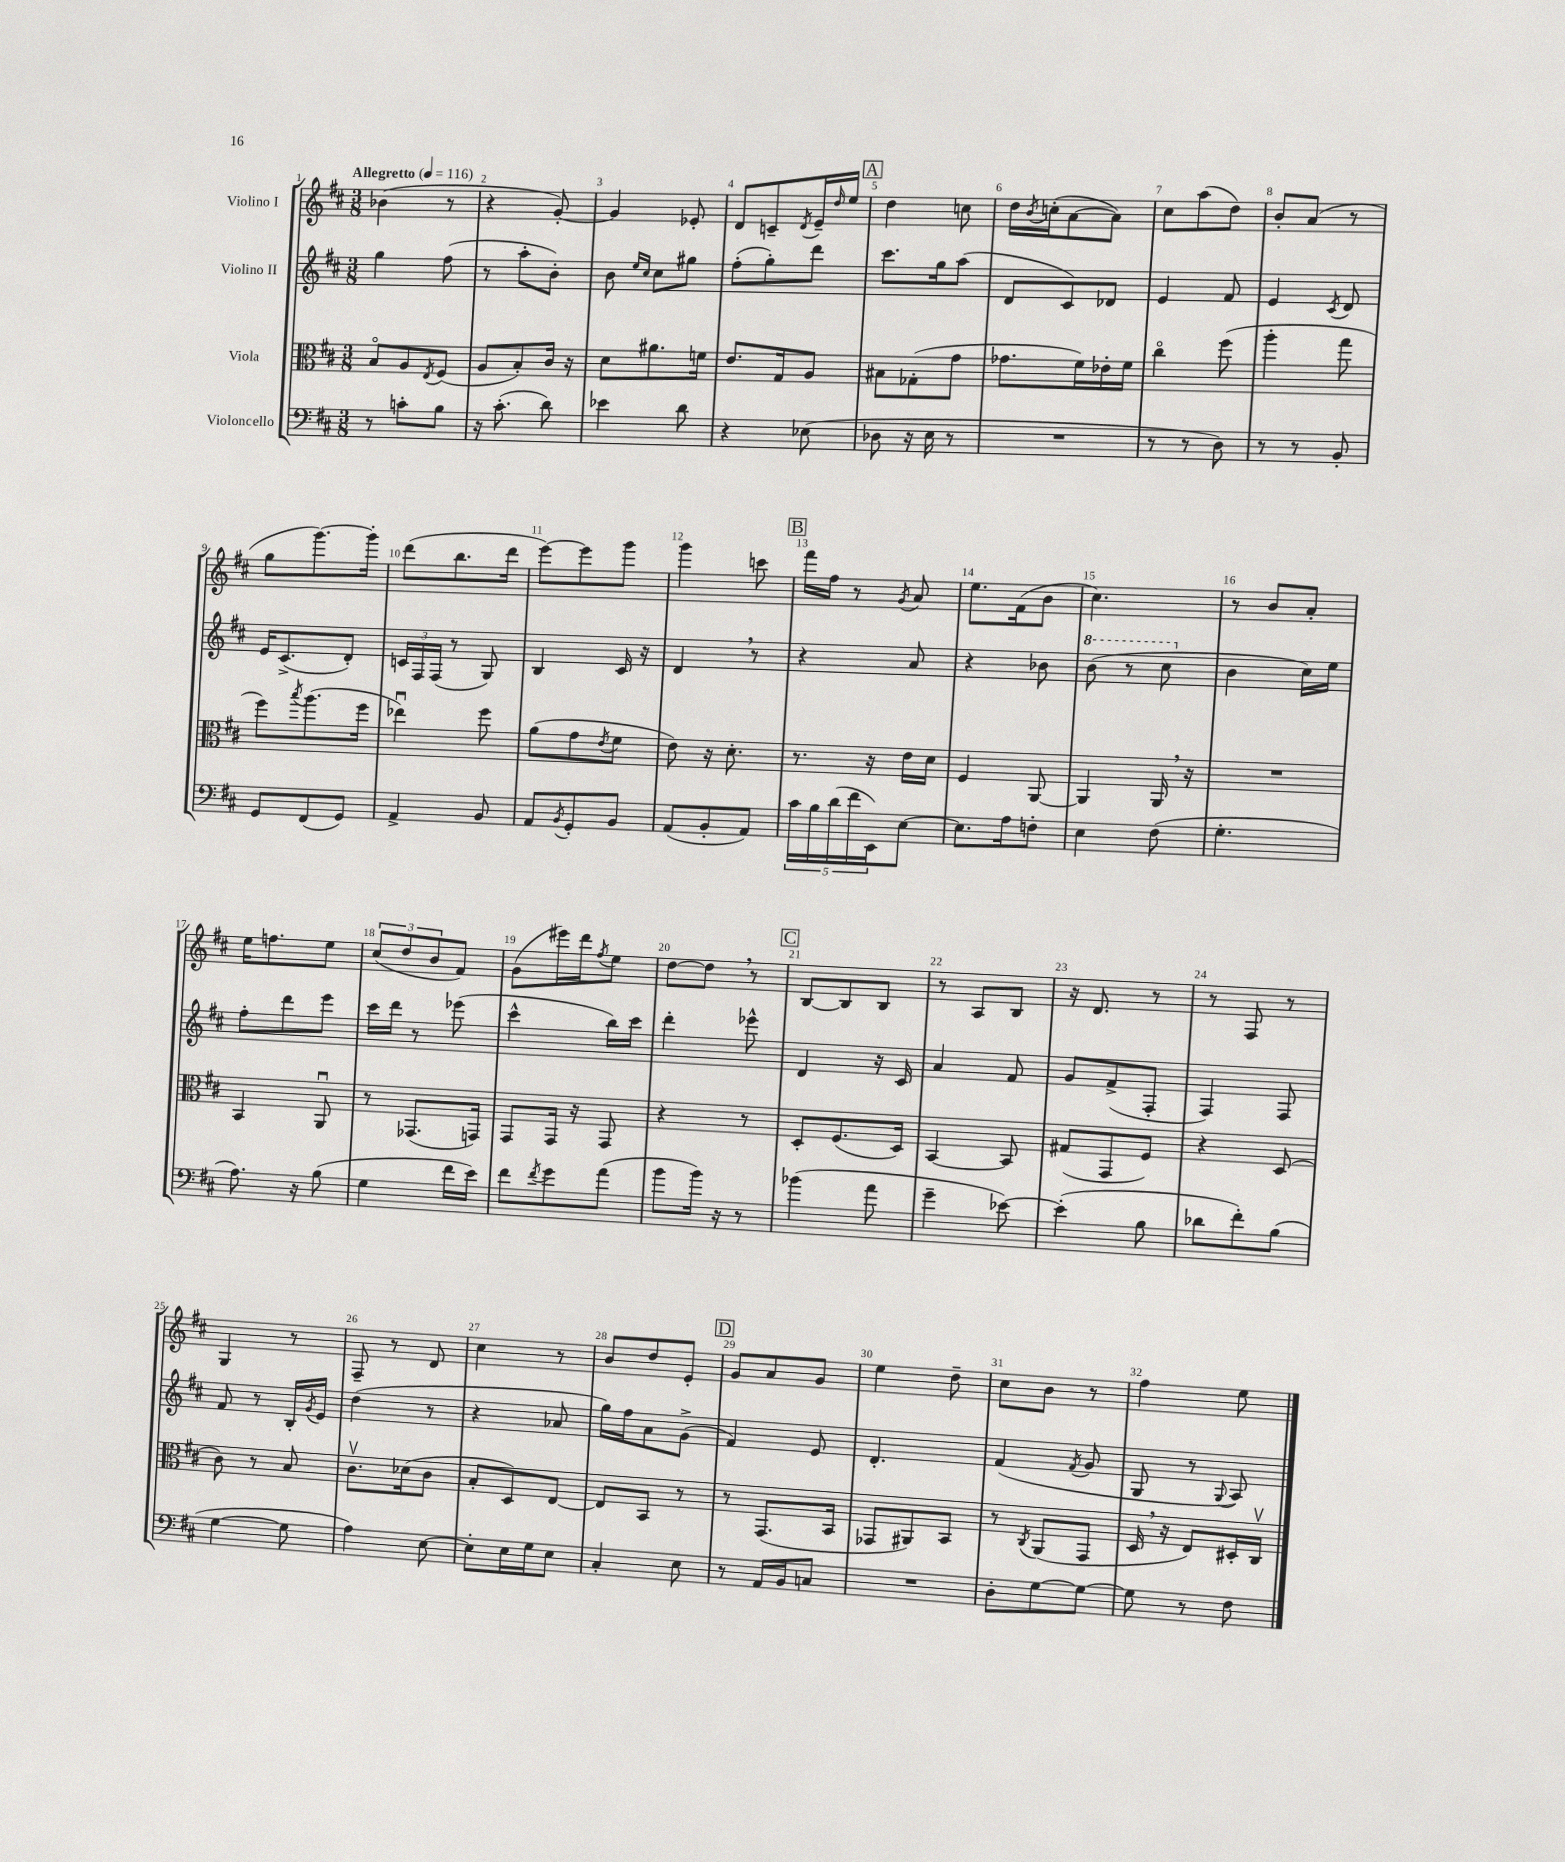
<<
\new StaffGroup <<
\new Staff = "s0" \with { instrumentName = "Violino I" } {
    \clef treble \key d \major \numericTimeSignature \time 3/8 \tempo "Allegretto" 4 = 116
    bes'4( r8 |
    r4 g'8~-.) |
    g'4 ees'8-. |
    d'8 c'8-- \acciaccatura { d'8 } e'16-- \grace { d''16 } e''16 |
    \mark \markup { \box "A" } d''4 c''8 |
    d''16 \acciaccatura { b'8 } c''16-.( a'8~ a'8) |
    cis''8 a''8( d''8) |
    b'8-. a'8( r8 |
    g''8 g'''8.~) g'''16-. |
    d'''8( b''8. d'''16 |
    e'''8~) e'''8 g'''8 |
    g'''4 c'''8 |
    \mark \markup { \box "B" } fis'''16 fis''16 r8 \acciaccatura { g'8 } a'8 |
    e''8. fis'16( b'8 |
    cis''4.) |
    r8 b'8 a'8-. |
    e''16 f''8. e''8 |
    \tuplet 3/2 { cis''8( d''8 b'8 } fis'8) |
    g'8( eis'''16) d'''16 \acciaccatura { fis''8 } e''8 |
    d''8~ d''8 \breathe r8 |
    \mark \markup { \box "C" } b8~ b8 b8 |
    r8 a8 b8 |
    r16 d'8. r8 |
    r8 fis8 r8 |
    g4 r8 |
    fis8-- r8 d'8 |
    cis''4 r8 |
    b'8 d''8 e'8-. |
    \mark \markup { \box "D" } g'8 a'8 g'8 |
    e''4 d''8-- |
    cis''8 b'8 r8 |
    fis''4 e''8 \bar "|." |
}
\new Staff = "s1" \with { instrumentName = "Violino II" } {
    \clef treble \key d \major \numericTimeSignature \time 3/8
    g''4 fis''8( |
    r8 a''8-. b'8-.) |
    b'8 \grace { e''16 cis''16 } cis''8 gis''8 |
    fis''8-.( g''8-.) d'''8 |
    \mark \markup { \box "A" } cis'''8. g''16 a''8( |
    d'8 cis'8) des'8 |
    e'4 fis'8 |
    e'4 \acciaccatura { cis'8 } d'8 |
    e'16 cis'8.->( d'8-.) |
    \tuplet 3/2 { c'16 fis16 fis16( } r8 g8) |
    b4 cis'16 r16 |
    d'4 \breathe r8 |
    \mark \markup { \box "B" } r4 a'8 |
    r4 bes'8 |
    \ottava #1 b''8( r8 cis'''8 \ottava #0 |
    b'4 cis''16) e''16 |
    fis''8-. d'''8 e'''8 |
    cis'''16 d'''16 r8 ees'''8( |
    cis'''4-^ b''16) cis'''16 |
    d'''4-. ees'''8-^ |
    \mark \markup { \box "C" } d'4 r16 cis'16 |
    a'4 fis'8 |
    g'8 fis'8->( fis8-. |
    fis4) fis8 |
    fis'8 r8 b16-. \acciaccatura { g'8 } e'16 |
    d''4( r8 |
    r4 aes'8 |
    g''16) fis''16 a'8 g'8->( |
    \mark \markup { \box "D" } fis'4) e'8 |
    d'4.-. |
    fis'4( \acciaccatura { fis'8 } g'8 |
    g8 r8 \appoggiatura { g8 } a8) \bar "|." |
}
\new Staff = "s2" \with { instrumentName = "Viola" } {
    \clef alto \key d \major \numericTimeSignature \time 3/8
    b8\flageolet a8 \acciaccatura { e8 } fis8( |
    a8 b8-.) cis'16 r16 |
    d'8 ais'8. f'16 |
    e'8. g16 a8 |
    \mark \markup { \box "A" } bis8 ges8-.( g'8 |
    ges'8. fis'16) ees'16-. fis'16 |
    cis''4\flageolet fis''8( |
    a''4-. g''8 |
    fis''8) \acciaccatura { b''8 } a''8.( fis''16 |
    ees''4\downbow) fis''8 |
    a'8( g'8 \acciaccatura { e'8 } fis'8 |
    e'8) r16 d'8.-. |
    \mark \markup { \box "B" } r8. r16 e'16 d'16 |
    fis4 a,8~ |
    a,4 a,16 \breathe r16 |
    R4. |
    b,4 a,8\downbow |
    r8 ges,8.( g,16) |
    g,8 g,16 r16 g,8 |
    r4 r8 |
    \mark \markup { \box "C" } d8-. fis8.( d16) |
    b,4~ b,8 |
    gis8( g,8 fis8) |
    r4 d8( |
    cis'8) r8 b8 |
    cis'8.\upbow des'16( cis'8 |
    b8-. d8) e8~ |
    e8 b,8 r8 |
    \mark \markup { \box "D" } r8 g,8.( b,16 |
    ges,8 ais,8) b,8 |
    r8 \acciaccatura { cis8 } a,8( g,8 |
    d16 \breathe r16 e8) dis16-. cis16\upbow \bar "|." |
}
\new Staff = "s3" \with { instrumentName = "Violoncello" } {
    \clef bass \key d \major \numericTimeSignature \time 3/8
    r8 c'8-. b8 |
    r16 cis'8.-.( d'8) |
    ees'4 d'8 |
    r4 ees8( |
    \mark \markup { \box "A" } des8 r16 e16 r8 |
    R4. |
    r8 r8 d8) |
    r8 r8 b,8-. |
    g,8 fis,8( g,8) |
    a,4-> b,8 |
    a,8 \acciaccatura { b,8 } g,8-. b,8 |
    a,8( b,8-. a,8) |
    \mark \markup { \box "B" } \tuplet 5/4 { cis'16 b16 d'16( fis'16 e,16) } e8~ |
    e8. a16 f8-. |
    e4 fis8( |
    g4.-. |
    a8.) r16 b8( |
    g4 fis'16 e'16) |
    fis'8 \acciaccatura { fis'8 } g'8 a'8( |
    b'8 b'16) r16 r8 |
    \mark \markup { \box "C" } bes'4( a'8 |
    g'4-- ees'8~) |
    ees'4-.( b8 |
    des'8 fis'8-.) b8( |
    g4~ g8 |
    a4) e8~ |
    e8-. e16 g16 e8 |
    cis4-. e8 |
    \mark \markup { \box "D" } r8 a,16 b,16 c8 |
    R4. |
    d8-. g8~ g8~ |
    g8 r8 fis8 \bar "|." |
}
>>
>>
\layout { \context { \Score \override BarNumber.break-visibility = ##(#f #t #t) barNumberVisibility = #all-bar-numbers-visible } }
